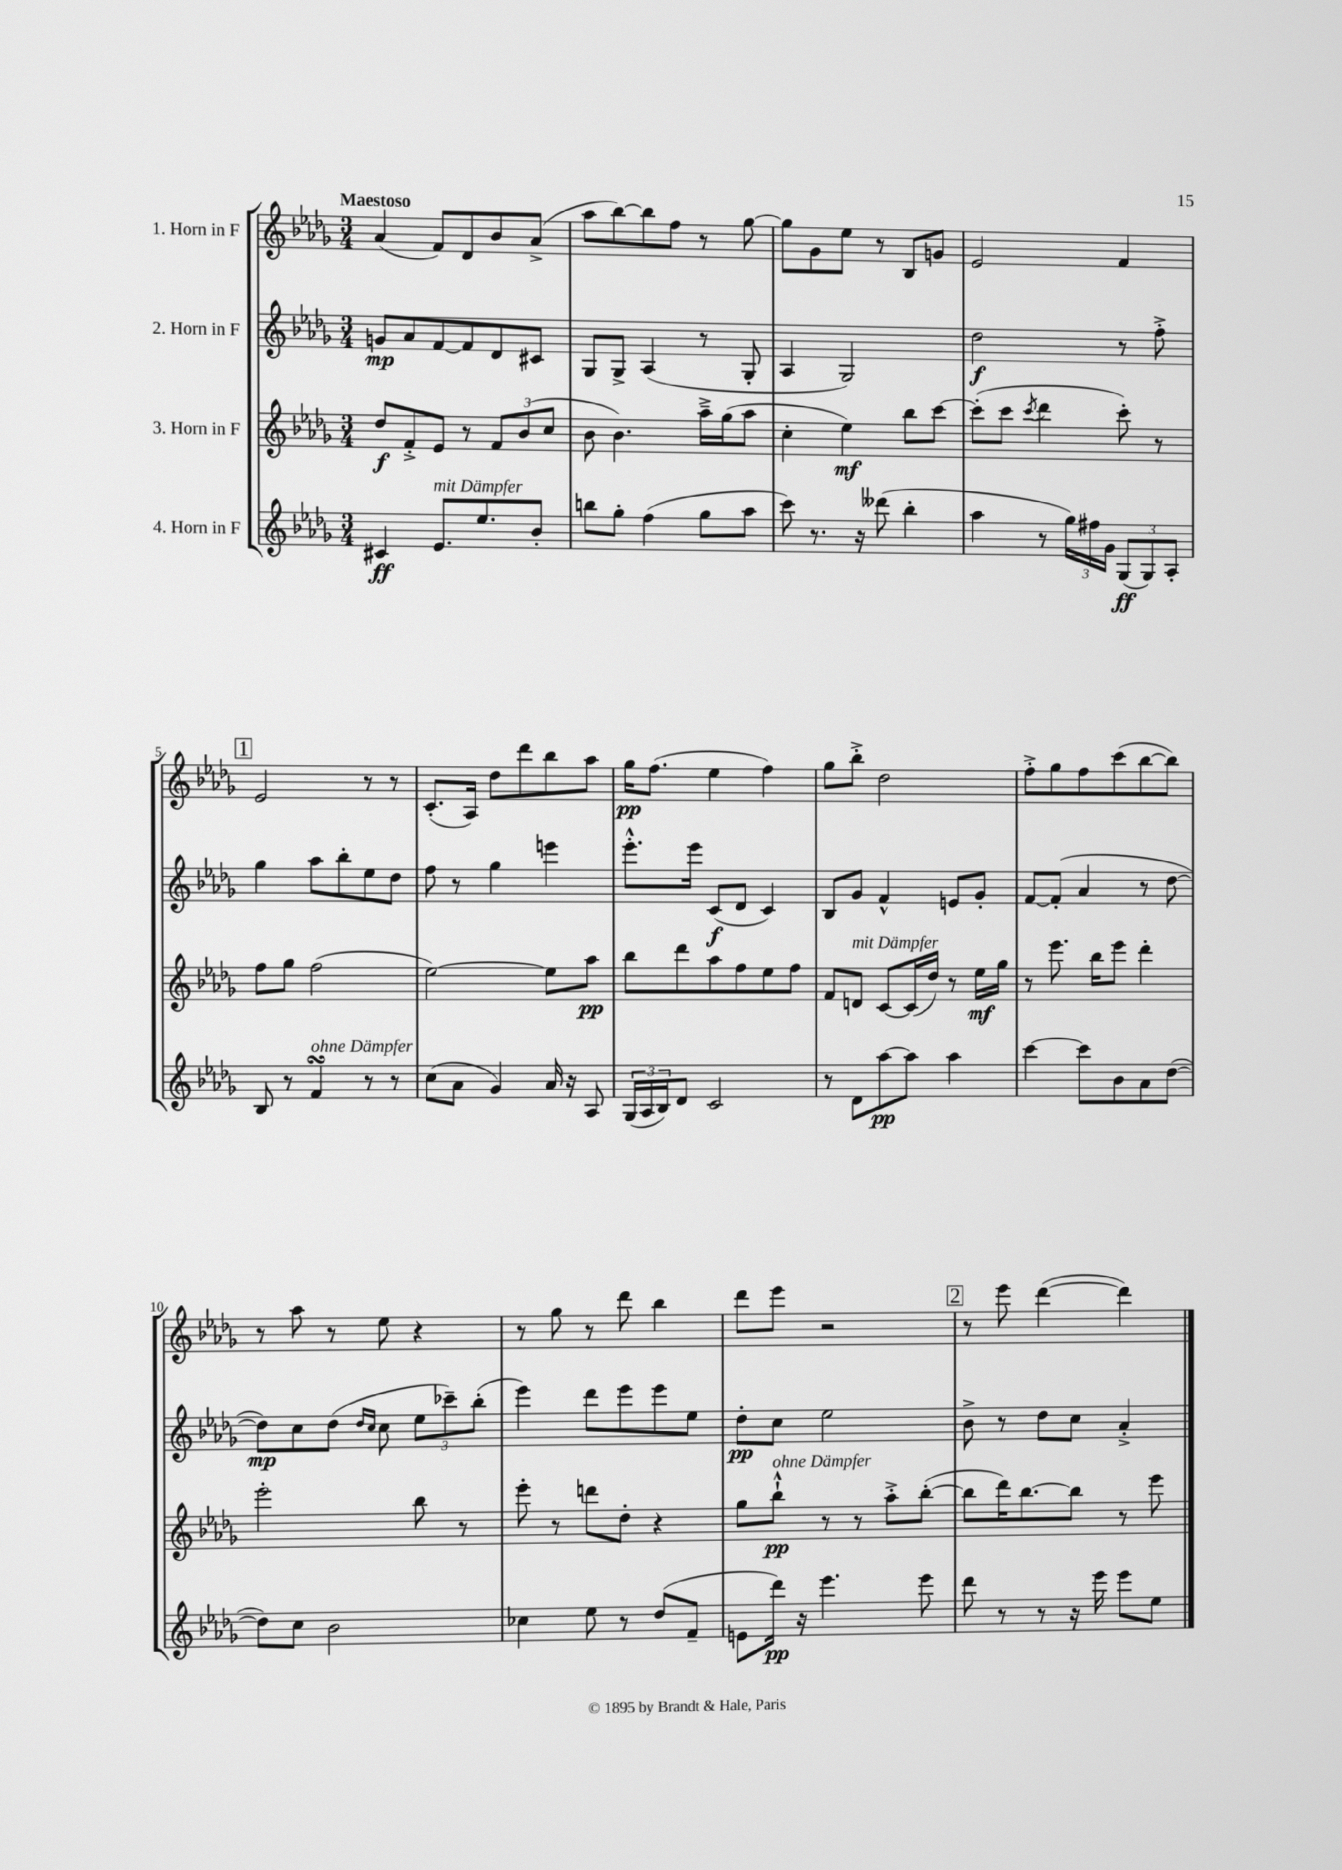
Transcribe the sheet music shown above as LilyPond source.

<<
\new StaffGroup <<
\new Staff = "s0" \with { instrumentName = "1. Horn in F" } {
    \clef treble \key des \major \numericTimeSignature \time 3/4 \tempo "Maestoso"
    aes'4( f'8) des'8 bes'8 aes'8->( |
    aes''8 bes''8~) bes''8 f''8 r8 ges''8~ |
    ges''8 ges'8 ees''8 r8 bes8 g'8 |
    ees'2 f'4 |
    \mark \markup { \box "1" } ees'2 r8 r8 |
    c'8.-.( aes16) des''8 des'''8 bes''8 aes''8 |
    ges''16\pp f''8.( ees''4 f''4) |
    ges''8 bes''8-.-> des''2 |
    f''8-.-> ges''8 f''8 c'''8( bes''8~ bes''8) |
    r8 aes''8 r8 ees''8 r4 |
    r8 ges''8 r8 des'''8 bes''4 |
    des'''8 ees'''8 r2 |
    \mark \markup { \box "2" } r8 ees'''8 des'''4~( des'''4) \bar "|." |
}
\new Staff = "s1" \with { instrumentName = "2. Horn in F" } {
    \clef treble \key des \major \numericTimeSignature \time 3/4
    g'8\mp aes'8 f'8~ f'8 des'8 cis'8 |
    ges8 ges8-> aes4( r8 ges8-. |
    aes4 ges2) |
    des''2\f r8 f''8-.-> |
    \mark \markup { \box "1" } ges''4 aes''8 bes''8-. ees''8 des''8 |
    f''8 r8 ges''4 e'''4 |
    ees'''8.-.-^ ees'''16 c'8\f( des'8 c'4) |
    bes8 ges'8 f'4-^ e'8 ges'8-. |
    f'8~ f'8-.( aes'4 r8 des''8~ |
    des''8\mp) c''8 des''8( \grace { des''16 c''16 } c''8 \tuplet 3/2 { ees''8 ces'''8--) bes''8-.( } |
    ees'''4) des'''8 ees'''8 ees'''8 ees''8 |
    des''8-.\pp c''8 ees''2 |
    \mark \markup { \box "2" } bes'8-> r8 des''8 c''8 aes'4-.-> \bar "|." |
}
\new Staff = "s2" \with { instrumentName = "3. Horn in F" } {
    \clef treble \key des \major \numericTimeSignature \time 3/4
    des''8\f f'8-.-> ees'8 r8 \tuplet 3/2 { f'8 bes'8( c''8 } |
    bes'8 bes'4.) aes''16---> ges''16( aes''8 |
    c''4-. ees''4\mf) bes''8 c'''8~ |
    c'''8-.( c'''8 \acciaccatura { c'''8 } des'''4 c'''8-.) r8 |
    \mark \markup { \box "1" } f''8 ges''8 f''2( |
    ees''2~) ees''8 aes''8\pp |
    bes''8 des'''8 aes''8 f''8 ees''8 f''8 |
    f'8 d'8^\markup { \italic "mit Dämpfer" } c'8~ c'16( des''16) r8 ees''16\mf ges''16 |
    r8 ees'''8. bes''16 ees'''8 des'''4-. |
    ees'''2-. bes''8 r8 |
    ees'''8-. r8 d'''8 des''8-. r4 |
    ges''8 bes''8-!-^\pp^\markup { \italic "ohne Dämpfer" } r8 r8 aes''8-.-> bes''8~-.( |
    \mark \markup { \box "2" } bes''8 des'''16) bes''8.~ bes''8 r8 ees'''8 \bar "|." |
}
\new Staff = "s3" \with { instrumentName = "4. Horn in F" } {
    \clef treble \key des \major \numericTimeSignature \time 3/4
    cis'4\ff ees'8.^\markup { \italic "mit Dämpfer" } ees''8. bes'8-. |
    b''8 ges''8-. f''4( ges''8 aes''8 |
    c'''8) r8. r16 deses'''8( bes''4-. |
    aes''4 r8 \tuplet 3/2 { ges''16) fis''16 ges'16 } \tuplet 3/2 { ges8\ff( ges8) aes8-. } |
    \mark \markup { \box "1" } bes8 r8 f'4\turn^\markup { \italic "ohne Dämpfer" } r8 r8 |
    c''8( aes'8 ges'4) aes'16 r16 aes8 |
    \tuplet 3/2 { ges16( aes16 bes16) } des'8 c'2 |
    r8 des'8 aes''8~\pp aes''8 aes''4 |
    c'''4~ c'''8 bes'8 aes'8 des''8~( |
    des''8) c''8 bes'2 |
    ces''4 ees''8 r8 des''8( f'8-- |
    e'8 des'''16\pp) r16 ees'''4. ees'''8 |
    \mark \markup { \box "2" } des'''8 r8 r8 r16 ees'''16 ees'''8 ees''8 \bar "|." |
}
>>
>>
